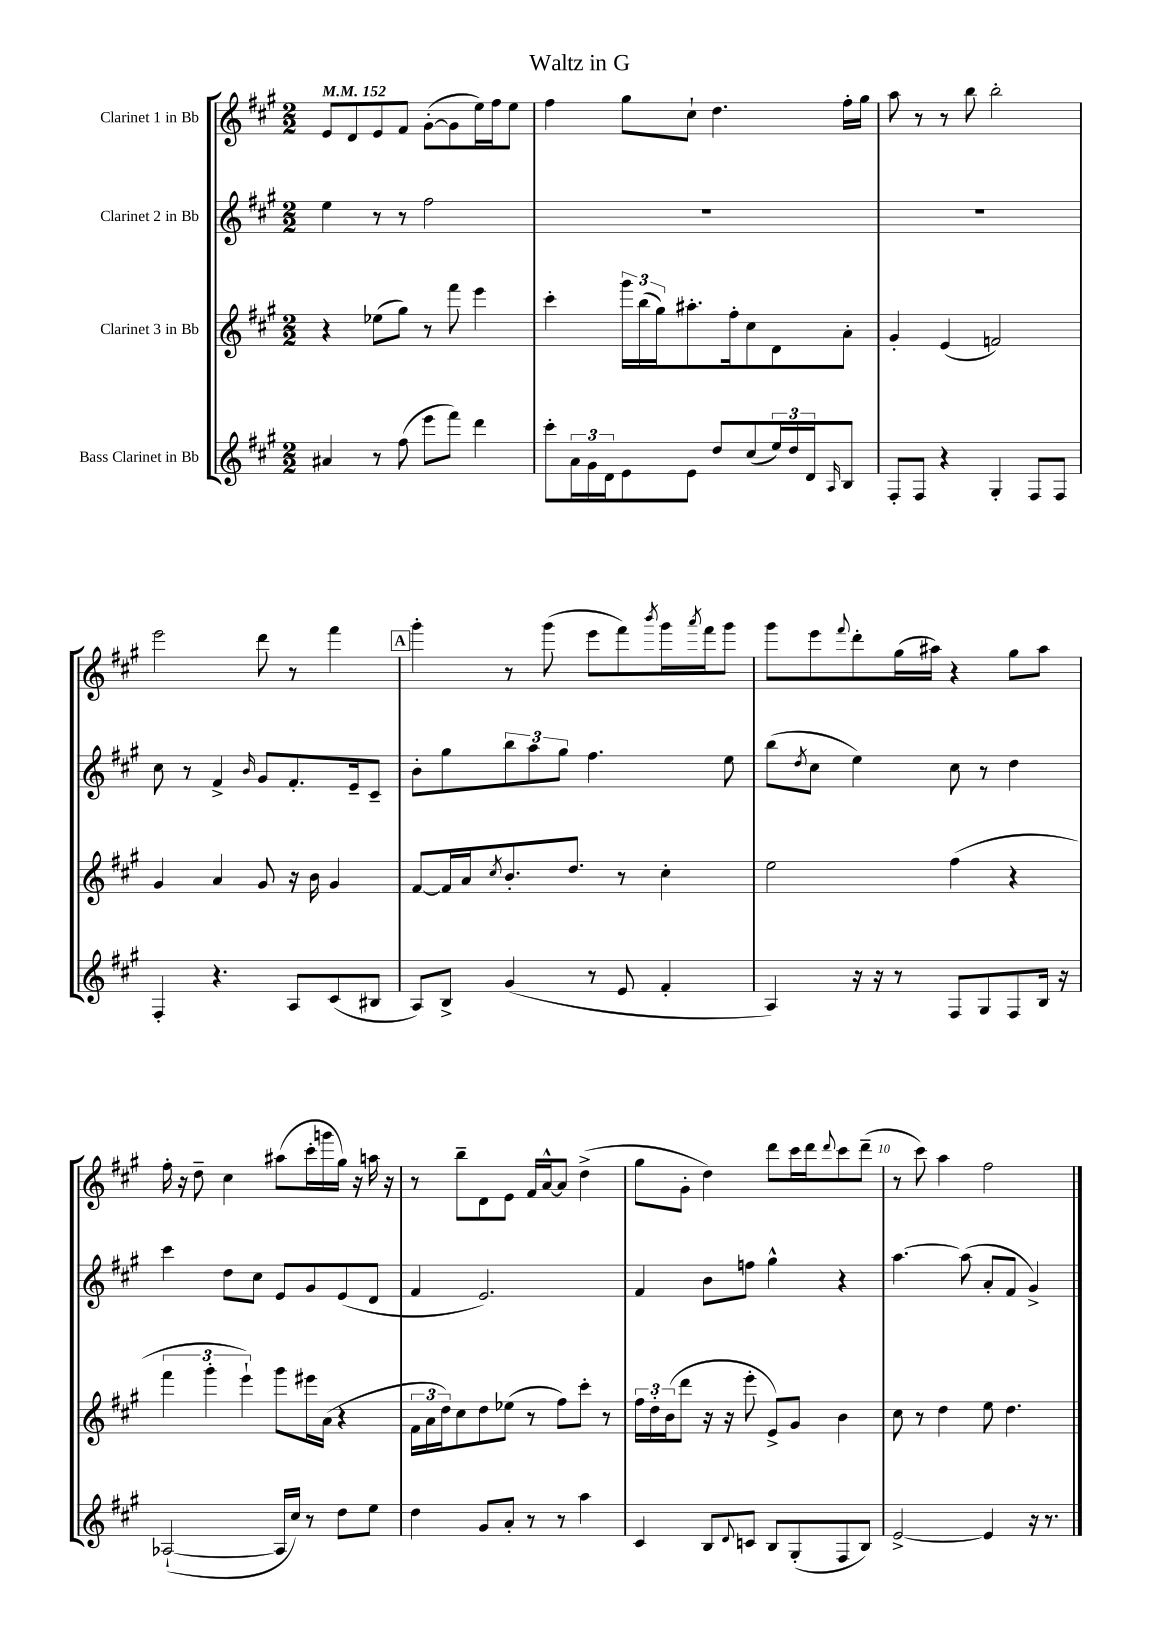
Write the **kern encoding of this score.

**kern	**kern	**kern	**kern
*staff4	*staff3	*staff2	*staff1
*clefG2	*clefG2	*clefG2	*clefG2
*k[f#c#g#]	*k[f#c#g#]	*k[f#c#g#]	*k[f#c#g#]
*M2/2	*M2/2	*M2/2	*M2/2
*MM152	*MM152	*MM152	*MM152
4a#/	4r	4ee\	8e/L
.	.	.	8d/
8r	(8ee-\L	8r	8e/
(8ff#\	8gg#\J)	8r	8f#/J
8eee\L	8r	2ff#\	([8g#'\L
8fff#\J)	8fff#\	.	8g#\]
4ddd\	4eee\	.	16ee\L)
.	.	.	16ff#\J
.	.	.	8ee\J
=	=	=	=
8ccc#'\L	4ccc#'\	1r	4ff#\
24a\L	.	.	.
24g#\	.	.	.
24d\J	.	.	.
8e\	24ggg#\LL	.	8gg#\L
.	(24bb\	.	.
.	24gg#\J)	.	.
8e\J	8.aa#'\	.	8cc#`\J
8dd/L	.	.	4.dd\
.	16ff#'\k	.	.
(8cc#/	8cc#\	.	.
24ee/L)	8d\	.	.
24dd/	.	.	.
24d/J	.	.	.
16qqA/	.	.	.
8B/J	8a'\J	.	16ff#'\LL
.	.	.	16gg#\JJ
=	=	=	=
8F#'/L	4g#'/	1r	8aa\
8F#/J	.	.	8r
4r	(4e/	.	8r
.	.	.	8bb\
4G#'/	2f/)	.	2bb'\
8F#/L	.	.	.
8F#/J	.	.	.
=	=	=	=
4F#'/	4g#/	8cc#\	2eee\
.	.	8r	.
4.r	4a/	4f#^/	.
.	.	16qqb/	.
.	8g#/	8g#/L	8ddd\
8A/L	16r	8.f#'/	8r
.	16b\	.	.
(8c#/	4g#/	.	4fff#\
.	.	16e~/k	.
8B#/J	.	8c#~/J	.
=	=	=	=
8A/L)	[8f#/L	8b'\L	4ggg#'\
8B^/J	16f#/]L	8gg#\	.
.	16a/J	.	.
.	8qcc#/	.	.
(4g#/	8.b'/	12bb\	8r
.	.	12aa\	.
.	.	.	(8ggg#\
.	.	12gg#\J	.
.	8.dd/J	.	.
8r	.	4.ff#\	8eee\L
8e/	8r	.	8fff#\)
.	.	.	8qbbb/
4f#'/	4cc#'\	.	16ggg#\L
.	.	.	8qaaa/
.	.	.	16fff#\J
.	.	8ee\	8ggg#\J
=	=	=	=
4A/)	2ee\	(8bb\L	8ggg#\L
.	.	8qdd/	.
.	.	8cc#\J	8eee\
.	.	.	8qqfff#/
16r	.	4ee\)	8ddd'\
16r	.	.	.
8r	.	.	(16gg#\L
.	.	.	16aa#\JJ)
8F#/L	(4ff#\	8cc#\	4r
8G#/	.	8r	.
8F#/	4r	4dd\	8gg#\L
16B/Jk	.	.	8aa#\J
16r	.	.	.
=	=	=	=
([2A-`/	6fff#\	4ccc#\	16ff#'\
.	.	.	16r
.	.	.	8dd~\
.	6ggg#'\	.	.
.	.	8dd\L	4cc#\
.	6eee`\)	.	.
.	.	8cc#\J	.
16A-/]LL	8ggg#\L	8e/L	(8aa#\L
16cc#/JJ)	.	.	.
8r	16eee#\L	8g#/	16ccc#'\L
.	(16a\JJ	.	16ggg\
8dd\L	4r	(8e/	16gg#\JJ)
.	.	.	16r
8ee\J	.	8d/J	16aa\
.	.	.	16r
=	=	=	=
4dd\	24f#\LL	4f#/	8r
.	24a\	.	.
.	24dd\J)	.	.
.	8cc#\	.	8bb~\L
8g#/L	8dd\	2.e/)	8d\
8a'/J	(8ee-\J	.	8e\J
8r	8r	.	16f#/LL
.	.	.	[16a^^/J
8r	8ff#\L)	.	8a/]J
4aa\	8ccc#'\J	.	(4dd^\
.	8r	.	.
=	=	=	=
4c#/	24ff#\LL	4f#/	8gg#\L
.	24dd'\	.	.
.	(24b\J	.	.
.	8ddd\J	.	8g#'\J
8B/L	16r	8b\L	4dd\)
.	16r	.	.
8qqd/	.	.	.
8c/J	8eee'\	8ff\J	.
8B/L	8e^/L)	4gg#^^\	8ddd\L
(8G#'/	8g#/J	.	16ccc#\L
.	.	.	16ddd\J
.	.	.	8qqddd/
8F#/	4b\	4r	8ccc#\
8B/J)	.	.	(8ddd~\J
=	=	=	=
[2e^/	8cc#\	[4.aa\	8r
.	8r	.	8ccc#\)
.	4dd\	.	4aa\
.	.	(8aa\]	.
4e/]	8ee\	8a'/L	2ff#\
.	4.dd\	8f#/J	.
16r	.	4g#^/)	.
8.r	.	.	.
==	==	==	==
*-	*-	*-	*-
